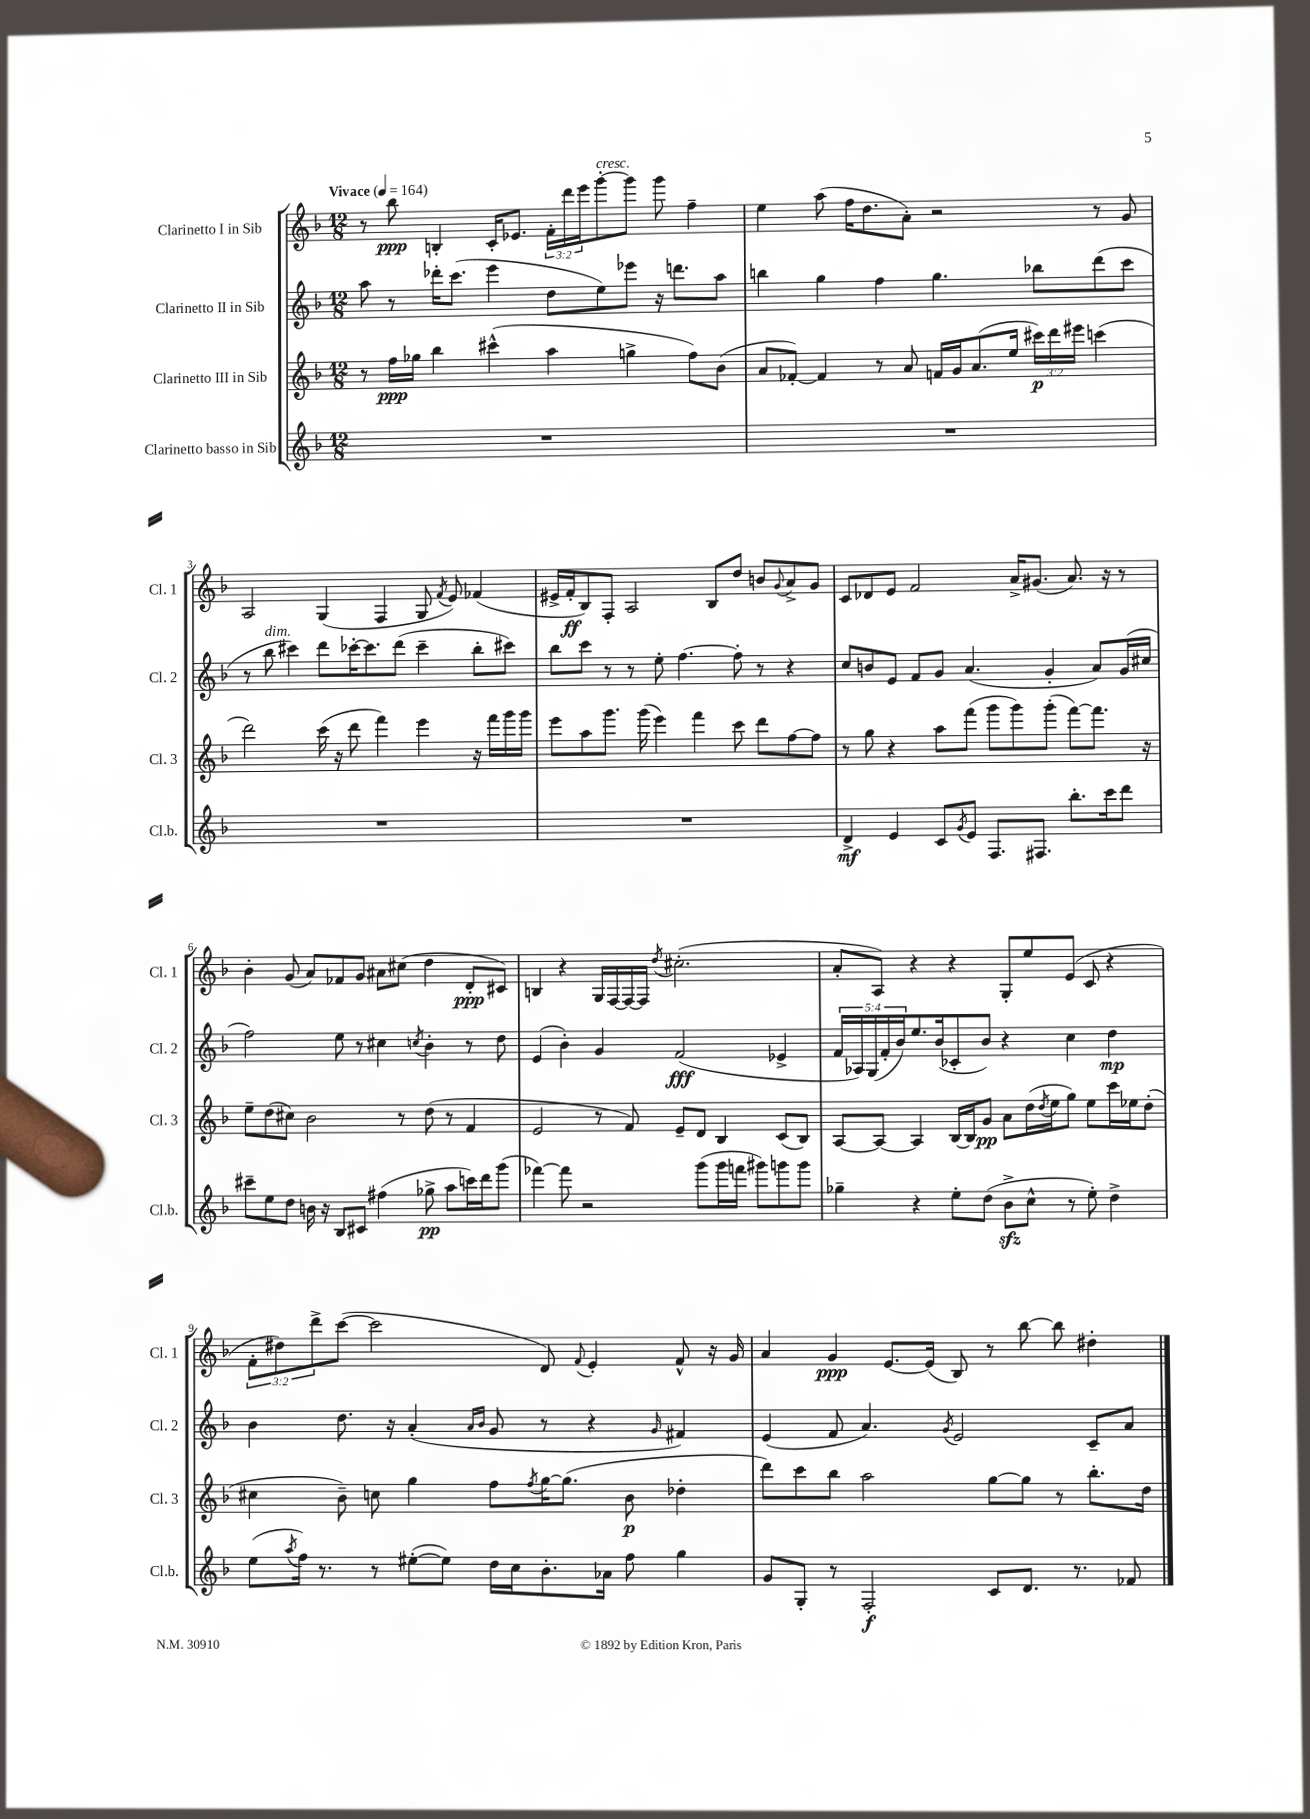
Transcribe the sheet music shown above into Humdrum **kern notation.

**kern	**dynam	**kern	**dynam	**kern	**dynam	**kern	**dynam
*part4	*part4	*part3	*part3	*part2	*part2	*part1	*part1
*staff4	*staff4	*staff3	*staff3	*staff2	*staff2	*staff1	*staff1
*I"Clarinetto basso in Sib	*	*I"Clarinetto III in Sib	*	*I"Clarinetto II in Sib	*	*I"Clarinetto I in Sib	*
*I'Cl.b.	*	*I'Cl. 3	*	*I'Cl. 2	*	*I'Cl. 1	*
*clefG2	*	*clefG2	*	*clefG2	*	*clefG2	*
*k[b-]	*	*k[b-]	*	*k[b-]	*	*k[b-]	*
*M12/8	*	*M12/8	*	*M12/8	*	*M12/8	*
*MM164	*	*MM164	*	*MM164	*	*MM164	*
=1	=1	=1	=1	=1	=1	=1	=1
!	!	!	!	!	!	!LO:TX:a:B:t=Vivace	!
1.r	.	8r	.	8aa\	.	8r	.
.	.	16ff\LL	ppp	8r	.	8bb-\	ppp
.	.	16gg-X\JJ	.	.	.	.	.
.	.	4bb-\	.	16ddd-X'\KL	.	4Bn'/	.
.	.	.	.	(8.ccc\J	.	.	.
.	.	(4ccc#X^^\	.	4eee\	.	16c'/KL	.
.	.	.	.	.	.	8.e-X/J	.
.	.	4aa\	.	8dd\L	.	24f'\LL	.
.	.	.	.	.	.	24ddd\	.
.	.	.	.	.	.	24eee\J	.
!	!	!	!	!	!	!LO:TX:a:i:t=cresc.	!
.	.	.	.	8ee\)	.	[8ggg'\	.
.	.	4ggn^\	.	8eee-X\J	.	8ggg\J]	.
.	.	.	.	16r	.	8ggg\	.
.	.	.	.	8.dddn\L	.	.	.
.	.	8ff\L)	.	.	.	4ff~\	.
.	.	(8b-\J	.	8aa\J	.	.	.
=2	=2	=2	=2	=2	=2	=2	=2
1.r	.	8a/L	.	4bbn\	.	4ee\	.
.	.	[8f-X'/J)	.	.	.	.	.
.	.	4f-/]	.	4gg\	.	(8aa\	.
.	.	.	.	.	.	16ff\KL	.
.	.	.	.	.	.	8.dd\	.
.	.	8r	.	4ff\	.	.	.
.	.	8a/	.	.	.	8a'\J)	.
.	.	16fn/LL	.	4.gg\	.	2r	.
.	.	16g/J	.	.	.	.	.
.	.	(8.a/	.	.	.	.	.
.	.	16ee/Jk	.	.	.	.	.
.	.	24ccc#X\LL)	p	8bb-X\L	.	.	.
.	.	24ddd\	.	.	.	.	.
.	.	24eee#X\JJ	.	.	.	.	.
.	.	(4cccn\	.	(8ddd\	.	8r	.
.	.	.	.	8ccc\J	.	8g/	.
!!LO:LB:g=z
=3	=3	=3	=3	=3	=3	=3	=3
1.r	.	2ddd\)	.	8r	.	2A/	.
!	!	!	!	!LO:TX:a:i:t=dim.	!	!	!
.	.	.	.	8bb-\	.	.	.
.	.	.	.	4ccc#X\)	.	.	.
.	.	(16ccc\	.	8ddd\L	.	(4G/	.
.	.	16r	.	.	.	.	.
.	.	8ddd\	.	[16ccc-X'\K	.	.	.
.	.	.	.	8.ccc-\]	.	.	.
.	.	4fff\)	.	.	.	4F/	.
.	.	.	.	(8ddd\J	.	.	.
.	.	4eee\	.	4ccc-~\	.	8G/	.
.	.	.	.	.	.	8qf/	.
.	.	.	.	.	.	8e/)	.
.	.	16r	.	8bb-'\L	.	(4f-X/	.
.	.	16fff\LL	.	.	.	.	.
.	.	16ggg\	.	8ccc#X\J)	.	.	.
.	.	16ggg\JJ	.	.	.	.	.
=4	=4	=4	=4	=4	=4	=4	=4
1.r	.	8eee\L	.	8bb-\L	.	16e#X^/LL	.
.	.	.	.	.	.	16f'/J	ff
.	.	8aa\	.	8ccc\J	.	8B-/)	.
.	.	8.ggg\J	.	8r	.	8F'/J	.
.	.	.	.	8r	.	2A/	.
.	.	(16ggg\	.	.	.	.	.
.	.	4eee\)	.	8ee'\	.	.	.
.	.	.	.	[4.ff\	.	.	.
.	.	4fff\	.	.	.	.	.
.	.	.	.	.	.	8B-/L	.
.	.	8ccc\	.	8ff'\]	.	8dd/J	.
.	.	8ddd\L	.	8r	.	8bn/L	.
.	.	.	.	.	.	8qqg/	.
.	.	[8ff\	.	4r	.	8a^/	.
.	.	8ff\J]	.	.	.	8g/J	.
=5	=5	=5	=5	=5	=5	=5	=5
4d^/	mf	8r	.	8cc/L	.	8c/L	.
.	.	8gg\	.	8bn/	.	8d-X/	.
4e/	.	4r	.	8e/J	.	8e/J	.
.	.	.	.	8f/L	.	2f/	.
8c/L	.	8aa\L	.	8g/J	.	.	.
8qg/	.	.	.	.	.	.	.
8e/J	.	(8fff\J	.	(4.a/	.	.	.
8.F/L	.	8ggg\L	.	.	.	.	.
.	.	8ggg\)	.	.	.	16a^/KL	.
8.F#X/J	.	.	.	.	.	(8.g#X/J	.
.	.	(8ggg'\J	.	4g'/	.	.	.
8.bb-'\L	.	[8fff\L)	.	.	.	8.a/)	.
.	.	8.fff\J]	.	8a/L)	.	.	.
16ccc\k	.	.	.	.	.	16r	.
8ddd\J	.	.	.	(16g/L	.	8r	.
.	.	16r	.	16cc#X/JJ	.	.	.
!!LO:LB:g=z
=6	=6	=6	=6	=6	=6	=6	=6
8ccc#X~\L	.	8ee~\L	.	2ff\)	.	4b-'\	.
8ee\	.	(8dd\	.	.	.	.	.
8dd\J	.	8cc#X\J)	.	.	.	(8g/	.
16bn\	.	2b-\	.	.	.	8a/L)	.
16r	.	.	.	.	.	.	.
8B-/L	.	.	.	8ee\	.	8f-X/	.
8c#X/J	.	.	.	8r	.	8g/J	.
(4ff#X\	.	.	.	4cc#X\	.	8a#X\L	.
.	.	8r	.	.	.	(8cc#X\J	.
.	.	.	.	8qccn/	.	.	.
8gg-X^\	pp	(8dd\	.	4b-'\	.	4dd\	.
8aa\L	.	8r	.	.	.	.	.
16cccn\L)	.	4f/	.	8r	.	8d'/L	ppp
16ddd\J	.	.	.	.	.	.	.
(8ggg\J	.	.	.	8dd\	.	8c#X/J)	.
=7	=7	=7	=7	=7	=7	=7	=7
[4fff-X\)	.	2e/	.	(4e/	.	4Bn/	.
8fff-\]	.	.	.	4b-'\)	.	4r	.
2r	.	.	.	.	.	.	.
.	.	8r	.	4g/	.	16G/LL	.
.	.	.	.	.	.	[16F/	.
.	.	8f/)	.	.	.	16F/_	.
.	.	.	.	.	.	16F/JJ]	.
.	.	.	.	.	.	8qdd/	.
.	.	8e~/L	.	(2f/	fff	(2.cc#X'\	.
(8ggg\L	.	8d/J	.	.	.	.	.
16ggg\L	.	4B-/	.	.	.	.	.
16fffn\JJ	.	.	.	.	.	.	.
8ggg#X\L)	.	.	.	.	.	.	.
8gggn\	.	(8c/L	.	4e-X^/	.	.	.
8ggg\J	.	8B-/J)	.	.	.	.	.
=8	=8	=8	=8	=8	=8	=8	=8
4gg-X~\	.	[8A/L	.	20f/LL	.	8a'/L	.
.	.	.	.	20A-X/)	.	.	.
.	.	.	.	(20G/	.	.	.
.	.	8A/J_	.	.	.	8A/J)	.
.	.	.	.	20f'/	.	.	.
.	.	.	.	20b-/J)	.	.	.
4r	.	4A/]	.	8.ee/	.	4r	.
.	.	.	.	(16b-/k	.	.	.
8ee'\L	.	[16B-/LL	.	8c-X'/	.	4r	.
.	.	16B-/J]	.	.	.	.	.
(8dd\J	.	8g/J	pp	8b-/J)	.	.	.
8b-zz^\L	.	8a\L	.	4r	.	8G'/L	.
8cc^^\J	.	(16dd\L	.	.	.	8ee/	.
.	.	8qdd/	.	.	.	.	.
.	.	16ee\J	.	.	.	.	.
8r	.	8gg\J)	.	4cc\	.	(8e/J	.
8ee'\)	.	8ee\L	.	.	.	8c/	.
4dd^\	.	16ccc\L	.	4dd\	mp	4r	.
.	.	16ee-X\J	.	.	.	.	.
.	.	(8dd'\J	.	.	.	.	.
!!LO:LB:g=z
=9	=9	=9	=9	=9	=9	=9	=9
(8ee\L	.	4cc#X\	.	4b-\	.	12f'\L	.
.	.	.	.	.	.	12dd#X\)	.
8qaa/	.	.	.	.	.	.	.
16ff\Jk)	.	.	.	.	.	.	.
.	.	.	.	.	.	12ddd^\	.
8.r	.	.	.	.	.	.	.
.	.	8b-~\)	.	8.dd\	.	([8ccc\J	.
8r	.	8ccn\	.	.	.	2ccc\]	.
.	.	.	.	16r	.	.	.
([8ee#X'\L	.	4gg\	.	(4a'/	.	.	.
8ee#\J])	.	.	.	.	.	.	.
.	.	.	.	16qqa/LL	.	.	.
.	.	.	.	16qqb-/JJ	.	.	.
16dd\LL	.	8ff\L	.	8g/	.	.	.
16cc\J	.	.	.	.	.	.	.
.	.	8qff/	.	.	.	.	.
8.b-'\	.	[16gg\K	.	8r	.	8d/)	.
.	.	(8.gg\J]	.	.	.	.	.
.	.	.	.	.	.	8qqf/	.
.	.	.	.	4r	.	4e'/	.
16a-X\Jk	.	.	.	.	.	.	.
8ff\	.	8b-\	p	.	.	.	.
.	.	.	.	16qqg/	.	.	.
4gg\	.	4dd-X'\	.	4f#X/)	.	8f^^/	.
.	.	.	.	.	.	16r	.
.	.	.	.	.	.	16g/	.
=10	=10	=10	=10	=10	=10	=10	=10
8g/L	.	8ddd\L)	.	(4e/	.	4a/	.
8G'/J	.	8ccc\	.	.	.	.	.
8r	.	8bb-\J	.	8f/	.	4g/	ppp
2F'/	f	2aa\	.	4.a/)	.	.	.
.	.	.	.	.	.	[8.e/L	.
.	.	.	.	.	.	(16e/Jk]	.
.	.	.	.	8qg/	.	.	.
.	.	.	.	2e/	.	8B-/)	.
8c/L	.	[8gg\L	.	.	.	8r	.
8.d/J	.	8gg\J]	.	.	.	[8bb-\	.
.	.	8r	.	.	.	8bb-\]	.
8.r	.	.	.	.	.	.	.
.	.	8.bb-'\L	.	8c~/L	.	4dd#X'\	.
8f-X/	.	.	.	8a/J	.	.	.
.	.	16dd\Jk	.	.	.	.	.
==	==	==	==	==	==	==	==
*-	*-	*-	*-	*-	*-	*-	*-
